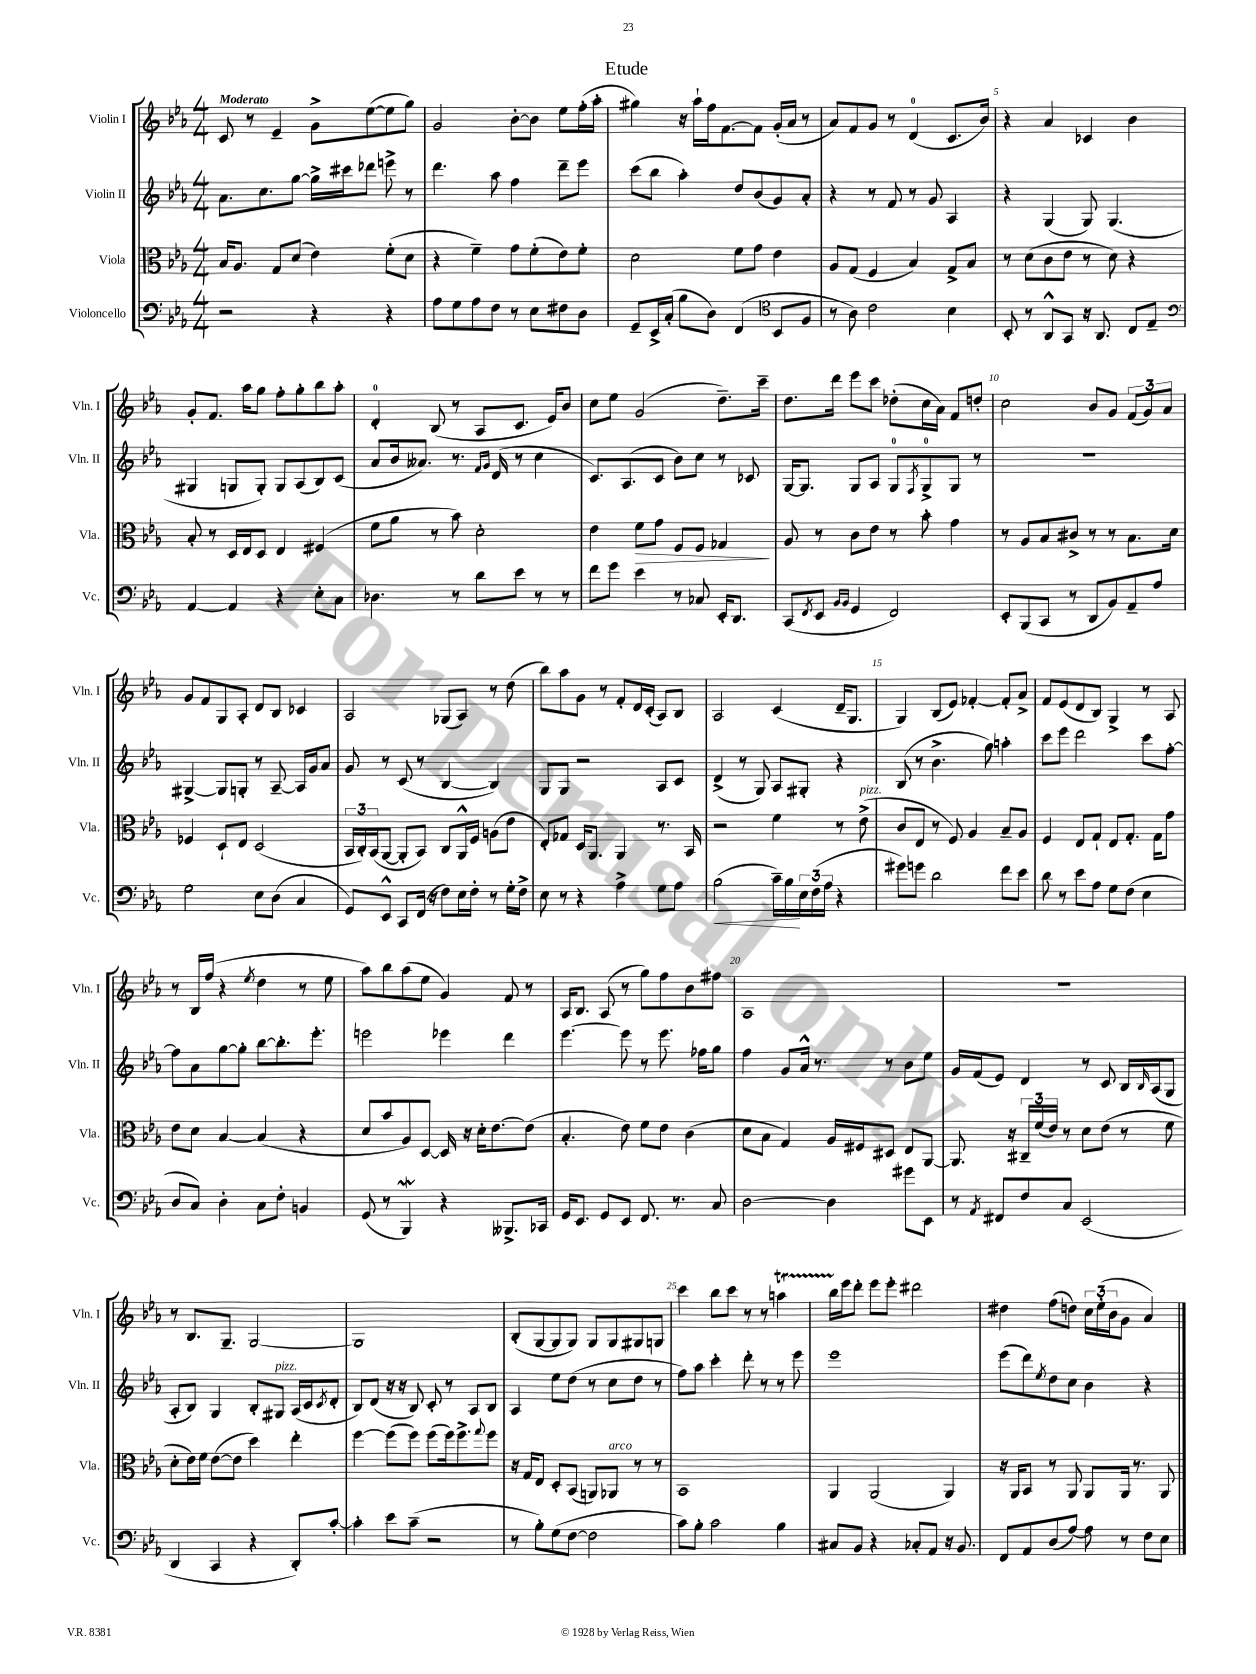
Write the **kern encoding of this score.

**kern	**kern	**kern	**kern
*staff4	*staff3	*staff2	*staff1
*clefF4	*clefC3	*clefG2	*clefG2
*k[b-e-a-]	*k[b-e-a-]	*k[b-e-a-]	*k[b-e-a-]
*M4/4	*M4/4	*M4/4	*M4/4
2r	16B-	8.a-	8c
.	8.A-	.	.
.	.	.	8r
.	.	8.cc	.
.	8G	.	4e-~
.	(8d	[8gg	.
4r	4e-)	16gg^]	8g^
.	.	16ccc#	.
.	.	8ddd-	([8ee-
4r	(8f'	8eee^	8ee-]
.	8d	8r	8gg)
=	=	=	=
8A-	4r	4.ddd	2g
8G	.	.	.
8A-	4f~)	.	.
8F	.	8aa-	.
8r	8g	4ff	[8b-'
8E-	(8f'	.	8b-]
8F#	8e-)	8ddd~	8ee-
8D	8f'	8eee-	(16ff'
.	.	.	16aa-'
=	=	=	=
8GG~	2d	(8ccc	4gg#)
16EE-^	.	8bb-	.
(16C'	.	.	.
8B-	.	4aa-')	16r
.	.	.	16aa-`
8D)	.	.	16ff
.	.	.	[8.f
(4FF	8f	8dd	.
.	8g	(8b-	8f]
*clefC4	*	*	*
8BB-	4e-	8g)	(16g'
.	.	.	16a-
8F	.	8a-'	8r
=	=	=	=
8r	8A-	4r	8a-)
8A-)	(8G	.	8f
2c	4F	8r	8g
.	.	8f	8r
.	4B-)	8r	(4d
.	.	8g	.
4B-	8G^	4A-	8.c
.	8B-	.	.
.	.	.	16b-)
=	=	=	=
8BB-'	8r	4r	4r
8r	(8d	.	.
8AA-^^	8c	(4G	4a-
8GG	8e-	.	.
16r	8r	8G)	4c-
8.AA-	.	.	.
.	8d)	(4.G	.
8C	4r	.	4b-
8E-~	.	.	.
=	=	=	=
*clefF4	*	*	*
[4AA-	8B-'	4G#	8g'
.	8r	.	8.f
4AA-]	16D	8G	.
.	16E-	.	16aa-
.	8D	8G')	8gg
4r	4E-	8G	8ff'
.	.	(8A-	8gg'
8E-'	(4F#	8B-)	8bb-
8C	.	(8c	8aa-'
=	=	=	=
4.D-	8f	8a-	4d'
.	8a-	16b-	.
.	.	8.a--)	.
.	8r	.	(8B-
8r	8b-)	8.r	8r
8d	2d'	.	8A-
.	.	16qqf	.
.	.	16qqg	.
.	.	(16d	.
8e-	.	8r	8.c
8r	.	4cc	.
.	.	.	16e-)
8r	.	.	8b-
=	=	=	=
8f	4e-	8.c)	8cc
8g	.	.	8ee-
.	.	(8.A-	.
4e-	8f	.	(2g
.	8g	8c	.
8r	8F	8b-)	.
8C-	8F	8cc	.
16EE-'	4G-	8r	8.dd~)
8.DD	.	.	.
.	.	8c-	.
.	.	.	16ccc~
=	=	=	=
(8CC	8A-	[16G	8.dd
.	.	8.G]	.
8qFF	.	.	.
8EE-	8r	.	.
.	.	.	16ddd
16qqBB-	.	.	.
16qqBB-	.	.	.
4GG	8c	8G	8eee-
.	8e-	8A-	8ccc
2FF)	8r	8G	(8dd-'
.	.	8qF	.
.	8b-'	8G^	16cc
.	.	.	16a-)
.	4g	8G	8f
.	.	8r	8dd'
=	=	=	=
8EE-'	8r	1r	2cc
(8BBB-	8A-	.	.
8CC	8B-	.	.
8r	8c#^	.	.
8DD	8r	.	8b-
8BB-)	8r	.	8g
8AA-~	8.B-	.	(12f
.	.	.	12g)
8A-	.	.	.
.	.	.	12a-
.	16d	.	.
=	=	=	=
2G	4F-	[4G#^	8g
.	.	.	8f
.	8D`	8G#]	8G
.	8E-	8G'	8A-'
8E-	(2D	8r	8d
(8D	.	[8A-~	8B-
4C	.	16A-]	4c-
.	.	16g	.
.	.	8a-	.
=	=	=	=
8GG)	24BB-	8g	2A-
.	24C')	.	.
.	(24BB-	.	.
8EE-^^	[8AA-	8r	.
8CC	8AA-']	(8c	.
(16FF	8BB-)	8r	.
16r	.	.	.
8F)	8C	[4B-	(8G-
16E-	16AA-^^	.	8A-)
16F'	16F	.	.
8r	(8A	4B-])	8r
16G'	8e-	.	(8dd
16F^	.	.	.
=	=	=	=
8E-	8E-')	8G	8bb-)
8r	8G-	8G	8aa-
4r	16D	2r	8g
.	8.AA-	.	.
.	.	.	8r
4A-^	4AA-	.	8f'
.	.	.	16d
.	.	.	(16c'
8G	8.r	8A-	8A-)
8A-	.	8c	8B-
.	16BB-	.	.
=	=	=	=
(2B-	2r	(4d^	2A-
.	.	8r	.
.	.	8G)	.
16c~)	4f	8A-	(4c
16B-	.	.	.
24E-	.	8G#'	.
(24F	.	.	.
24A-	.	.	.
4r	8r	4r	16d~
.	.	.	8.G
.	(8e-^	.	.
=	=	=	=
8g#)	8c	(8B-	4G)
8g	8E-	8r	.
2d	8r	4.b-^	(8B-
.	8F)	.	8e-)
.	4A-	.	[4f-'
.	.	8gg)	.
8f	8B-~	4aa'	8f-']
8e-	8A-	.	8a-^
=	=	=	=
8d	4F	8ccc	8f
8r	.	8eee-	(8e-
8e-	8E-	2ddd	8d
8A-	8G`	.	8B-)
8G	8E-	.	4G^
(8F	8.G'	.	.
4E-	.	8ccc	8r
.	16G	.	.
.	8g	[8ff'	8A-
=	=	=	=
8D	8e-	8ff]	8r
8C)	8d	8a-	16B-
.	.	.	(16ff
4D'	[4B-	[8gg	4r
.	.	8gg']	.
.	.	.	8qee-
8C	(4B-]	[8bb-	4dd
8F'	.	8.bb-']	.
4BB	4r	.	8r
.	.	8.eee-'	.
.	.	.	8ee-
=	=	=	=
(8GG	8d	2eee	8aa-)
8r	8b-	.	8bb-
4BBB-)	8A-)	.	(8aa-
.	[8D	.	8ee-
4r	16D]	4eee-	4g)
.	16r	.	.
.	16d'	.	.
.	[8.e-	.	.
8.BBB--^	.	4ddd	8f
.	(8e-]	.	8r
16CC-	.	.	.
=	=	=	=
16GG	4.B-'	[4.eee-	16A-
8.EE-	.	.	8.B-
8GG	.	.	(8A-
8EE-	8e-)	8eee-]	8r
8.FF	8f	8r	8gg)
.	8e-	8.eee-	8ff
8.r	.	.	.
.	(4c	.	8b-
.	.	16ff-	.
8C	.	8gg	8ff#
=	=	=	=
[2D	8d	4ff	1A-
.	8B-	.	.
.	4G)	8g	.
.	.	16a-^^	.
.	.	8.r	.
4D]	16A-	.	.
.	16F#	.	.
.	8D#	8r	.
8g#	8E-	8b-	.
8EE-	[8AA-	8ee-	.
=	=	=	=
8r	8.AA-]	16g	1r
.	.	(16f	.
8qAA-	.	.	.
8FF#	.	8e-)	.
.	16r	.	.
8F	24C#~	4d	.
.	(24f	.	.
.	24e-)	.	.
8C	8r	.	.
(2EE-	8d	8r	.
.	(8e-	8c	.
.	8r	16B-	.
.	.	16qqB-	.
.	.	(16A-	.
.	8f	8G	.
=	=	=	=
4DD	8d'	8A-'	8r
.	16e-)	8B-)	8.B-
.	16f	.	.
4CC	([8e-	4G	.
.	.	.	8.G~
.	8e-]	.	.
4r	4dd)	8B-'	[2G
.	.	8G#	.
8DD')	4ee-'	(16A-	.
.	.	16c	.
.	.	8qc	.
[8c'	.	8d'	.
=	=	=	=
4c']	[4ff	8B-)	1G]
.	.	(8d	.
8e-	(8ff]	16r	.
.	.	16r	.
(8c~	8ff)	8B-)	.
2r	(8ff	8c'	.
.	16ff)	8r	.
.	8.ff^	.	.
.	.	8A-	.
.	8qqgg	.	.
.	8ff	8B-	.
=	=	=	=
8r	16r	4A-	(8B-'
.	16G	.	.
8B-')	8E-	.	[8G
(8G	8D'	8ee-	8G]
[8F	(8BB-	(8dd	8G)
2F]	8AA)	8r	8G
.	8AA-	8cc	8G
.	8r	8dd	8G#
.	8r	8r	8G
=	=	=	=
8c)	1BB-	8ff)	4ccc
8B-'	.	8aa-	.
2c	.	4ccc'	8bb-
.	.	.	8ccc
.	.	8ddd'	8r
.	.	8r	8r
4B-	.	8r	4aa
.	.	8eee-	.
=	=	=	=
8C#	4AA-	1eee-	16bb-
.	.	.	16eee-
8BB-	.	.	8ddd'
4r	(2AA-	.	8eee-
.	.	.	8eee-'
8C-'	.	.	2ddd#
8AA-	.	.	.
16r	4AA-)	.	.
8.BB-	.	.	.
=	=	=	=
8FF	16r	(8eee-	4dd#
.	16AA-	.	.
8AA-	8BB-	8ddd)	.
.	.	8qee-	.
(8D	8r	8dd	(8ff
[8A-)	8AA-	8cc	8dd)
8A-]	8AA-	4b-	24cc
.	.	.	(24ee-'
.	.	.	24b-
8r	16AA-	.	8g
.	8.r	.	.
8F	.	4r	4a-)
8E-	8AA-	.	.
==	==	==	==
*-	*-	*-	*-
